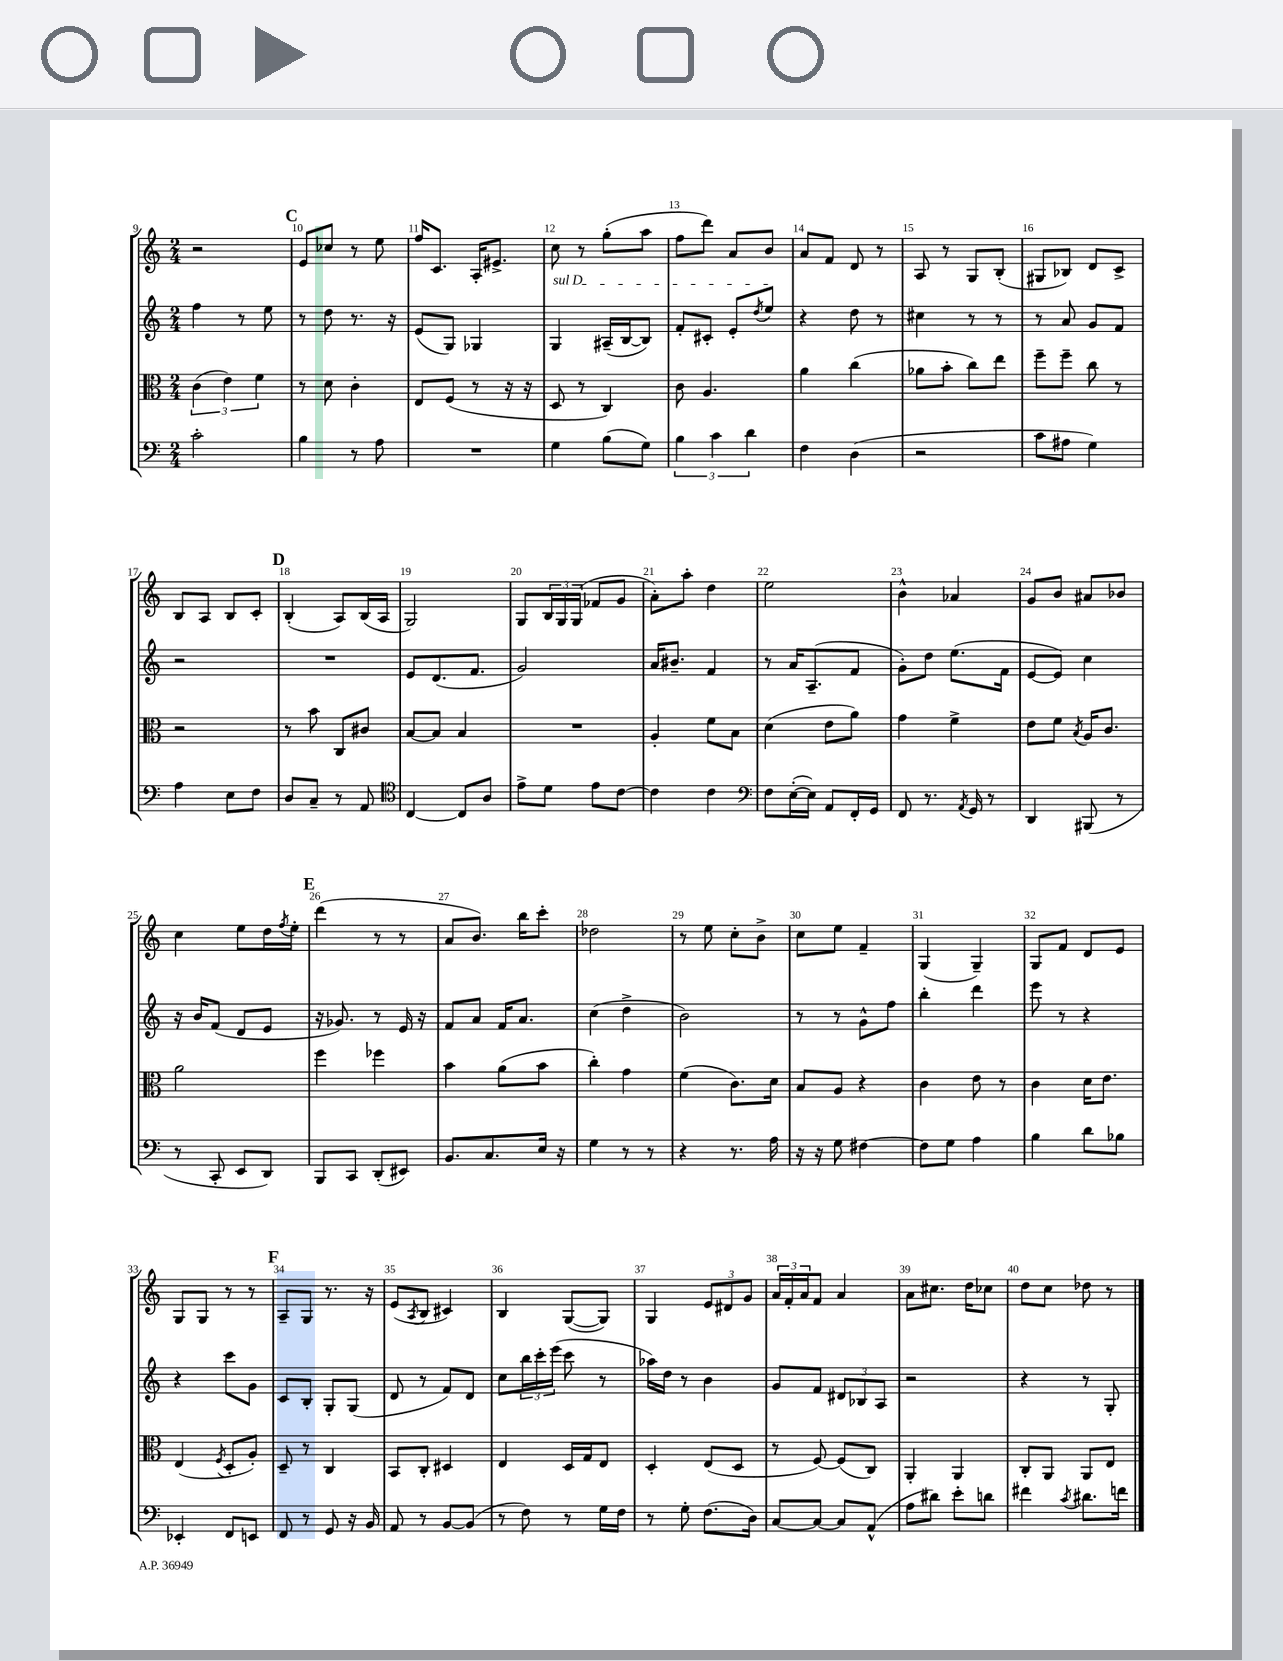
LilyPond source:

<<
\new StaffGroup <<
\new Staff = "s0" {
    \clef treble \key c \major \numericTimeSignature \time 2/4
    r2 |
    \mark \markup { \bold "C" } e'8 ces''8 r8 e''8 |
    f''16 c'8. a16-. eis'8.-> |
    c''8 r8 g''8-.( a''8 |
    f''8 d'''8) a'8 b'8 |
    a'8 f'8 d'8 r8 |
    a8 r8 g8 b8-.( |
    gis8 bes8) d'8 c'8-> |
    b8 a8 b8 c'8-. |
    \mark \markup { \bold "D" } b4-.( a8) b16( a16 |
    g2) |
    g8 \tuplet 3/2 { b16 g16 g16( } fes'8 g'8 |
    a'8-.) a''8-. d''4 |
    e''2 |
    b'4-^ aes'4 |
    g'8 b'8 ais'8 bes'8 |
    c''4 e''8 d''16 \acciaccatura { f''8 } e''16-. |
    \mark \markup { \bold "E" } d'''4( r8 r8 |
    a'8 b'8.) b''16 c'''8-. |
    des''2 |
    r8 e''8 c''8-. b'8-> |
    c''8 e''8 f'4-- |
    g4( g4--) |
    g8 f'8 d'8 e'8 |
    g8 g8 r8 r8 |
    \mark \markup { \bold "F" } a8-- g8 r8. r16 |
    e'8( \acciaccatura { a8 } b8 cis'4) |
    b4 g8~( g8) |
    g4 \tuplet 3/2 { e'8 dis'8 g'8 } |
    \tuplet 3/2 { a'16 f'16-. a'16 } f'8 a'4 |
    a'8 cis''8. d''16 ces''8 |
    d''8 c''8 des''8 r8 \bar "|." |
}
\new Staff = "s1" {
    \clef treble \key c \major \numericTimeSignature \time 2/4
    f''4 r8 e''8 |
    \mark \markup { \bold "C" } r8 d''8 r8. r16 |
    e'8( g8) ges4 |
    \once \override TextSpanner.bound-details.left.text = \markup { \italic "sul D" } g4\startTextSpan ais16--( b16~ b8) |
    f'8-. cis'8-. e'8-. \acciaccatura { d''8 } e''8\stopTextSpan |
    r4 d''8 r8 |
    cis''4 r8 r8 |
    r8 a'8 g'8 f'8 |
    r2 |
    \mark \markup { \bold "D" } R2 |
    e'8 d'8.( f'8. |
    g'2) |
    a'16 bis'8.-- f'4 |
    r8 a'16 a8.--( f'8 |
    g'8-.) d''8 e''8.( f'16 |
    e'8~ e'8) c''4 |
    r16 b'16 f'8( d'8 e'8 |
    \mark \markup { \bold "E" } r16 ges'8.) r8 e'16 r16 |
    f'8 a'8 f'16 a'8. |
    c''4( d''4-> |
    b'2) |
    r8 r8 g'8-^ f''8 |
    b''4-. d'''4 |
    e'''8 r8 r4 |
    r4 c'''8 g'8 |
    \mark \markup { \bold "F" } c'8 b8-. g8-. g8( |
    d'8 r8 f'8) d'8 |
    c''8 \tuplet 3/2 { b''16 c'''16-. e'''16( } c'''8 r8 |
    aes''16) d''16 r8 b'4 |
    g'8 f'8 \tuplet 3/2 { dis'8 bes8 a8 } |
    r2 |
    r4 r8 g8-. \bar "|." |
}
\new Staff = "s2" {
    \clef alto \key c \major \numericTimeSignature \time 2/4
    \tuplet 3/2 { c'4( e'4) f'4 } |
    \mark \markup { \bold "C" } r8 d'8 c'4-. |
    e8 f8( r8 r16 r16 |
    d8 r8 c4) |
    c'8 a4. |
    a'4 c''4( |
    aes'8 b'8-. c''8) e''8 |
    f''8-- f''8-- c''8 r8 |
    r2 |
    \mark \markup { \bold "D" } r8 b'8 c8 cis'8 |
    b8~ b8 b4 |
    R2 |
    a4-. f'8 b8 |
    d'4( e'8 a'8) |
    g'4 f'4-> |
    e'8 f'8 \acciaccatura { b8 } a16 c'8. |
    a'2 |
    \mark \markup { \bold "E" } f''4 fes''4 |
    b'4 a'8( b'8 |
    c''4-.) g'4 |
    f'4( c'8.) d'16 |
    b8 a8 r4 |
    c'4 e'8 r8 |
    c'4 d'16 e'8. |
    e4( \acciaccatura { f8 } d8-. a8-.) |
    \mark \markup { \bold "F" } d8-- r8 c4 |
    b,8 c8-. dis4 |
    e4 d16 g16 e8 |
    d4-. e8( d8 |
    r8 f8~) f8( c8) |
    a,4-. a,4 |
    c8-. a,8 a,8 e8 \bar "|." |
}
\new Staff = "s3" {
    \clef bass \key c \major \numericTimeSignature \time 2/4
    c'2-. |
    \mark \markup { \bold "C" } b4 r8 a8 |
    R2 |
    g4 b8( g8) |
    \tuplet 3/2 { b4 c'4 d'4 } |
    f4 d4( |
    r2 |
    c'8 ais8 g4) |
    a4 e8 f8 |
    \mark \markup { \bold "D" } d8 c8-- r8 a,8 |
    \clef tenor c4~ c8 a8 |
    e'8-> d'8 e'8 c'8~ |
    c'4 c'4 |
    \clef bass f8 e16~-.( e16) a,8 f,16-. g,16 |
    f,8 r8. \acciaccatura { a,8 } g,16 r8 |
    d,4 bis,,8( r8 |
    r8 c,8-. e,8 d,8) |
    \mark \markup { \bold "E" } b,,8 c,8 d,8-.( eis,8) |
    b,8. c8. e16 r16 |
    g4 r8 r8 |
    r4 r8. a16 |
    r16 r16 g8 fis4~ |
    fis8 g8 a4 |
    b4 d'8 bes8 |
    ees,4-. f,8 e,8 |
    \mark \markup { \bold "F" } f,8 r8 g,8 r16 b,16 |
    a,8 r8 b,8~ b,8( |
    r8 f8) r8 g16 f16 |
    r8 g8-. f8.( d16) |
    c8~ c8~ c8 a,8-^( |
    a8 dis'8) e'8-. d'8 |
    fis'4 \acciaccatura { c'8 } dis'8. f'16 \bar "|." |
}
>>
>>
\layout { \context { \Score currentBarNumber = #9 \override BarNumber.break-visibility = ##(#f #t #t) barNumberVisibility = #all-bar-numbers-visible } }
